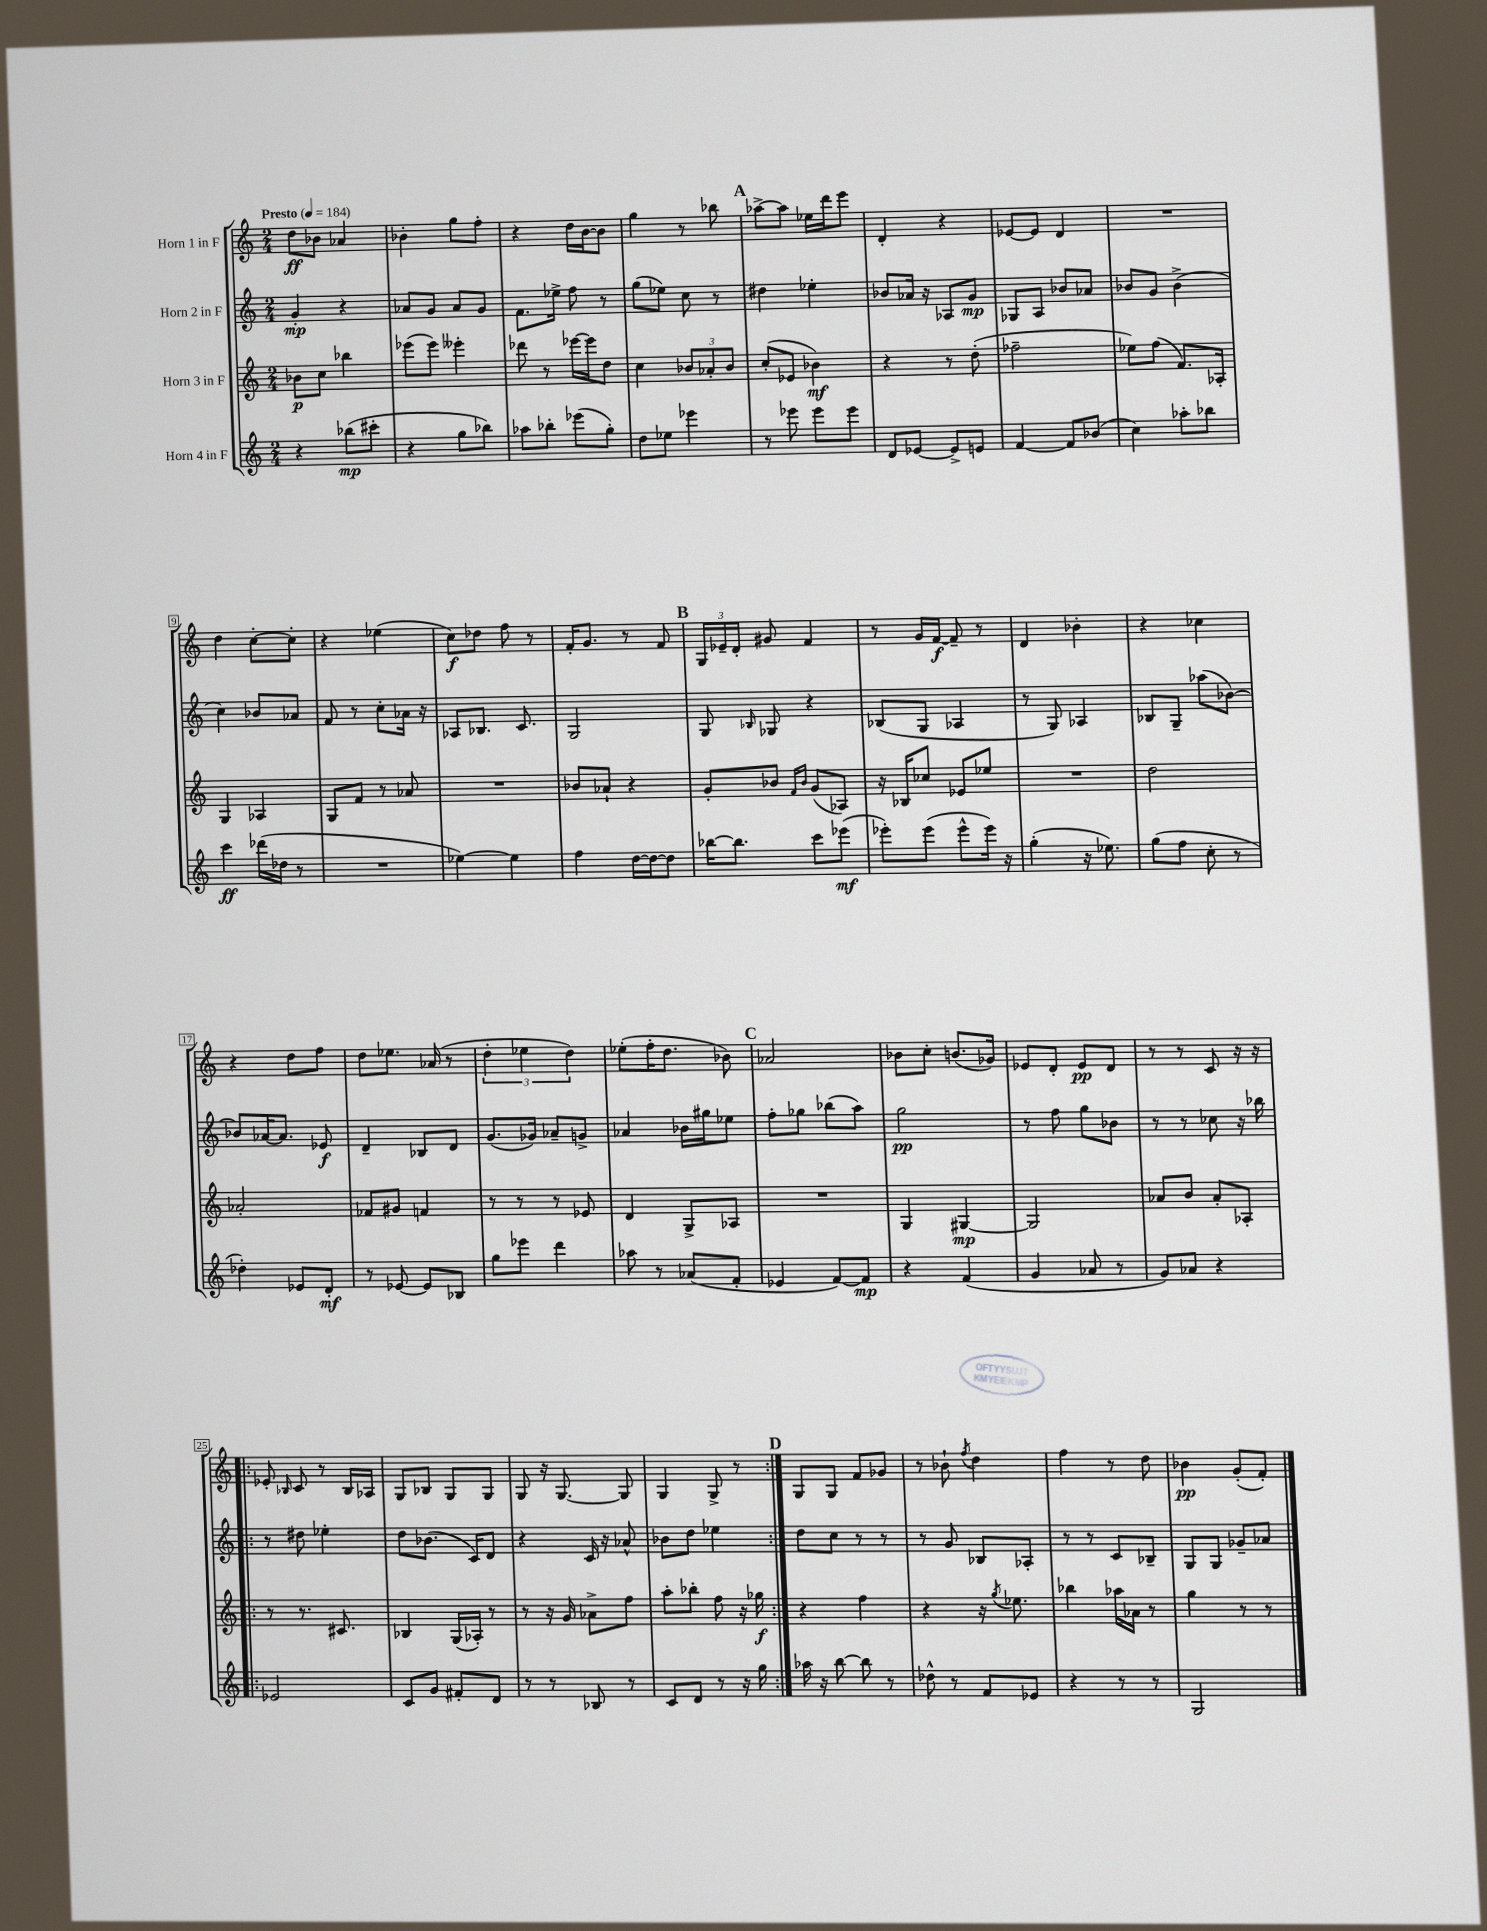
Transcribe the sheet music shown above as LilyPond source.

<<
\new StaffGroup <<
\new Staff = "s0" \with { instrumentName = "Horn 1 in F" } {
    \clef treble \key c \major \numericTimeSignature \time 2/4 \tempo "Presto" 4 = 184
    \autoBeamOff d''8[\ff bes'8] aes'4 |
    bes'4-. g''8[ f''8]-. |
    r4 d''16[ b'16~ b'8] |
    g''4 r8 bes''8 |
    \mark \markup { \bold "A" } aes''8[~-> aes''8] ees''16[ d'''16 e'''8] |
    d'4-. r4 |
    ees'8[~ ees'8] d'4 |
    R2 |
    d''4 c''8[~-. c''8]-. |
    r4 ees''4( |
    c''8[\f) des''8] f''8 r8 |
    f'16[-. g'8.] r8 f'8 |
    \mark \markup { \bold "B" } \tuplet 3/2 { g16[ ees'16-- d'16]-. } gis'8 f'4 |
    r8 g'16[ f'16]~\f f'8-- r8 |
    d'4 bes'4-. |
    r4 ces''4 |
    r4 d''8[ f''8] |
    d''8[ ees''8.] aes'16( r8 |
    \tuplet 3/2 { d''4-. ees''4 d''4) } |
    ees''8[-.( f''16-. d''8.] bes'8) |
    \mark \markup { \bold "C" } aes'2 |
    bes'8[ c''8]-. b'8.[( ges'16]) |
    ees'8[ d'8]-. ees'8[\pp d'8] |
    r8 r8 c'8 r16 r16 |
    \repeat volta 2 { ees'8-. \grace { bes16 } c'8 r8 bes16[ aes16] |
    g8[ bes8] g8[ g8] |
    g8 r16 g8.~ g8 |
    g4 g8-> r8 | }
    \mark \markup { \bold "D" } g8[ g8] f'8[ ges'8] |
    r8 bes'8-! \acciaccatura { f''8 } d''4 |
    f''4 r8 d''8 |
    bes'4\pp g'8[-.( f'8]-.) \bar "|." |
}
\new Staff = "s1" \with { instrumentName = "Horn 2 in F" } {
    \clef treble \key c \major \numericTimeSignature \time 2/4
    \autoBeamOff g'4-.\mp r4 |
    aes'8[ g'8] aes'8[ g'8] |
    f'8.[ ees''16]-> f''8 r8 |
    g''8[( ees''8]) c''8 r8 |
    \mark \markup { \bold "A" } dis''4 ees''4-. |
    bes'8[ aes'16] r16 aes8[ g'8]\mp |
    ges8[ a8] bes'8[ aes'8] |
    bes'8[ g'8] bes'4->( |
    c''4) bes'8[ aes'8] |
    f'8 r8 c''8[-. aes'16] r16 |
    aes8[ bes8.] c'8. |
    g2 |
    \mark \markup { \bold "B" } g8 \grace { bes16 } ges8 r4 |
    bes8[( g8] aes4 |
    r8 g8) aes4 |
    bes8[ g8]-- aes''8[( bes'8]~) |
    bes'8[ aes'16~ aes'8.] ees'8\f |
    d'4-- bes8[ d'8] |
    g'8.[( ges'16]) aes'8[-- g'8]-> |
    aes'4 bes'16[ gis''16 ees''8] |
    \mark \markup { \bold "C" } f''8[-. ges''8] bes''8[( a''8]) |
    g''2\pp |
    r8 f''8 g''8[ bes'8] |
    r8 r8 ces''8 r16 bes''16 |
    \repeat volta 2 { r8 dis''8 ees''4-. |
    d''8[ bes'8.]( c'16[) d'8] |
    r4 c'16 r16 aes'8-^ |
    bes'8[ d''8] ees''4 | }
    \mark \markup { \bold "D" } d''8[ c''8] r8 r8 |
    r8 g'8 bes8[ aes8]-. |
    r8 r8 c'8[ bes8]-- |
    g8[ g8] ges'8[-- aes'8] \bar "|." |
}
\new Staff = "s2" \with { instrumentName = "Horn 3 in F" } {
    \clef treble \key c \major \numericTimeSignature \time 2/4
    \autoBeamOff bes'8[\p c''8] bes''4 |
    ees'''8[( ees'''8]) eeses'''4-. |
    des'''8 r8 ees'''16[~ ees'''16 d''8] |
    c''4 \tuplet 3/2 { bes'8[ aes'8-. bes'8] } |
    \mark \markup { \bold "A" } c''8[-.( ees'8] bes'4\mf) |
    r4 r8 d''8-.( |
    fes''2-- |
    ees''8[) f''8]( f'8.[) aes16]-. |
    g4 aes4 |
    g8[ f'8] r8 aes'8 |
    R2 |
    bes'8[ aes'8]-! r4 |
    \mark \markup { \bold "B" } g'8[-. bes'8] \grace { f'16[ bes'16] } g'8[( aes8]) |
    r16 bes16[ ces''8] ees'8[ ees''8] |
    R2 |
    d''2 |
    aes'2-. |
    fes'8[ gis'8] f'4 |
    r8 r8 r8 ees'8 |
    d'4 g8[-> aes8] |
    \mark \markup { \bold "C" } R2 |
    g4 gis4~\mp |
    gis2 |
    aes'8[ b'8] aes'8[-. aes8]-. |
    \repeat volta 2 { r8 r8. cis'8. |
    bes4 g16[( aes16]-.) r8 |
    r8 r16 g'16 aes'8[-> f''8] |
    a''8[-. bes''8]-. f''8 r16 ges''16\f | }
    \mark \markup { \bold "D" } r4 f''4 |
    r4 r16 \acciaccatura { g''8 } ees''8. |
    bes''4 aes''16[ aes'16] r8 |
    g''4 r8 r8 \bar "|." |
}
\new Staff = "s3" \with { instrumentName = "Horn 4 in F" } {
    \clef treble \key c \major \numericTimeSignature \time 2/4
    \autoBeamOff r4 bes''8[\mp( cis'''8]-. |
    r4 g''8[ bes''8]) |
    aes''8[ bes''8]-. ees'''8[( g''8]-.) |
    d''8[ ees''8] ees'''4 |
    \mark \markup { \bold "A" } r8 ees'''8 ees'''8[ ees'''8] |
    d'8[ ees'8]~ ees'8[-> e'8] |
    f'4~ f'8[ bes'8]( |
    c''4) aes''8[-. bes''8] |
    c'''4\ff des'''16[( des''16] r8 |
    R2 |
    ees''4~) ees''4 |
    f''4 d''16[~ d''16~ d''8] |
    \mark \markup { \bold "B" } bes''16[~ bes''8.] c'''8[ ees'''8]\mf( |
    ees'''8[-.) ees'''8]( ees'''8[-^ ees'''16]) r16 |
    g''4-.( r16 ees''8.) |
    g''8[( f''8] c''8-. r8 |
    des''4-.) ees'8[ d'8]-.\mf |
    r8 ees'8~ ees'8[ bes8] |
    g''8[ ees'''8] d'''4 |
    aes''8 r8 aes'8[( f'8]-. |
    \mark \markup { \bold "C" } ees'4 f'8[~) f'8]\mp |
    r4 f'4( |
    g'4 aes'8 r8 |
    g'8[) aes'8] r4 |
    \repeat volta 2 { ees'2 |
    c'8[ g'8] fis'8[-. d'8] |
    r8 r8 bes8 r8 |
    c'8[ d'8] r8 r16 g''16 | }
    \mark \markup { \bold "D" } aes''16 r16 b''8~ b''8 r8 |
    des''8-^ r8 f'8[ ees'8] |
    r4 r8 r8 |
    g2 \bar "|." |
}
>>
>>
\layout { \context { \Score \override BarNumber.stencil = #(make-stencil-boxer 0.1 0.3 ly:text-interface::print) } }
